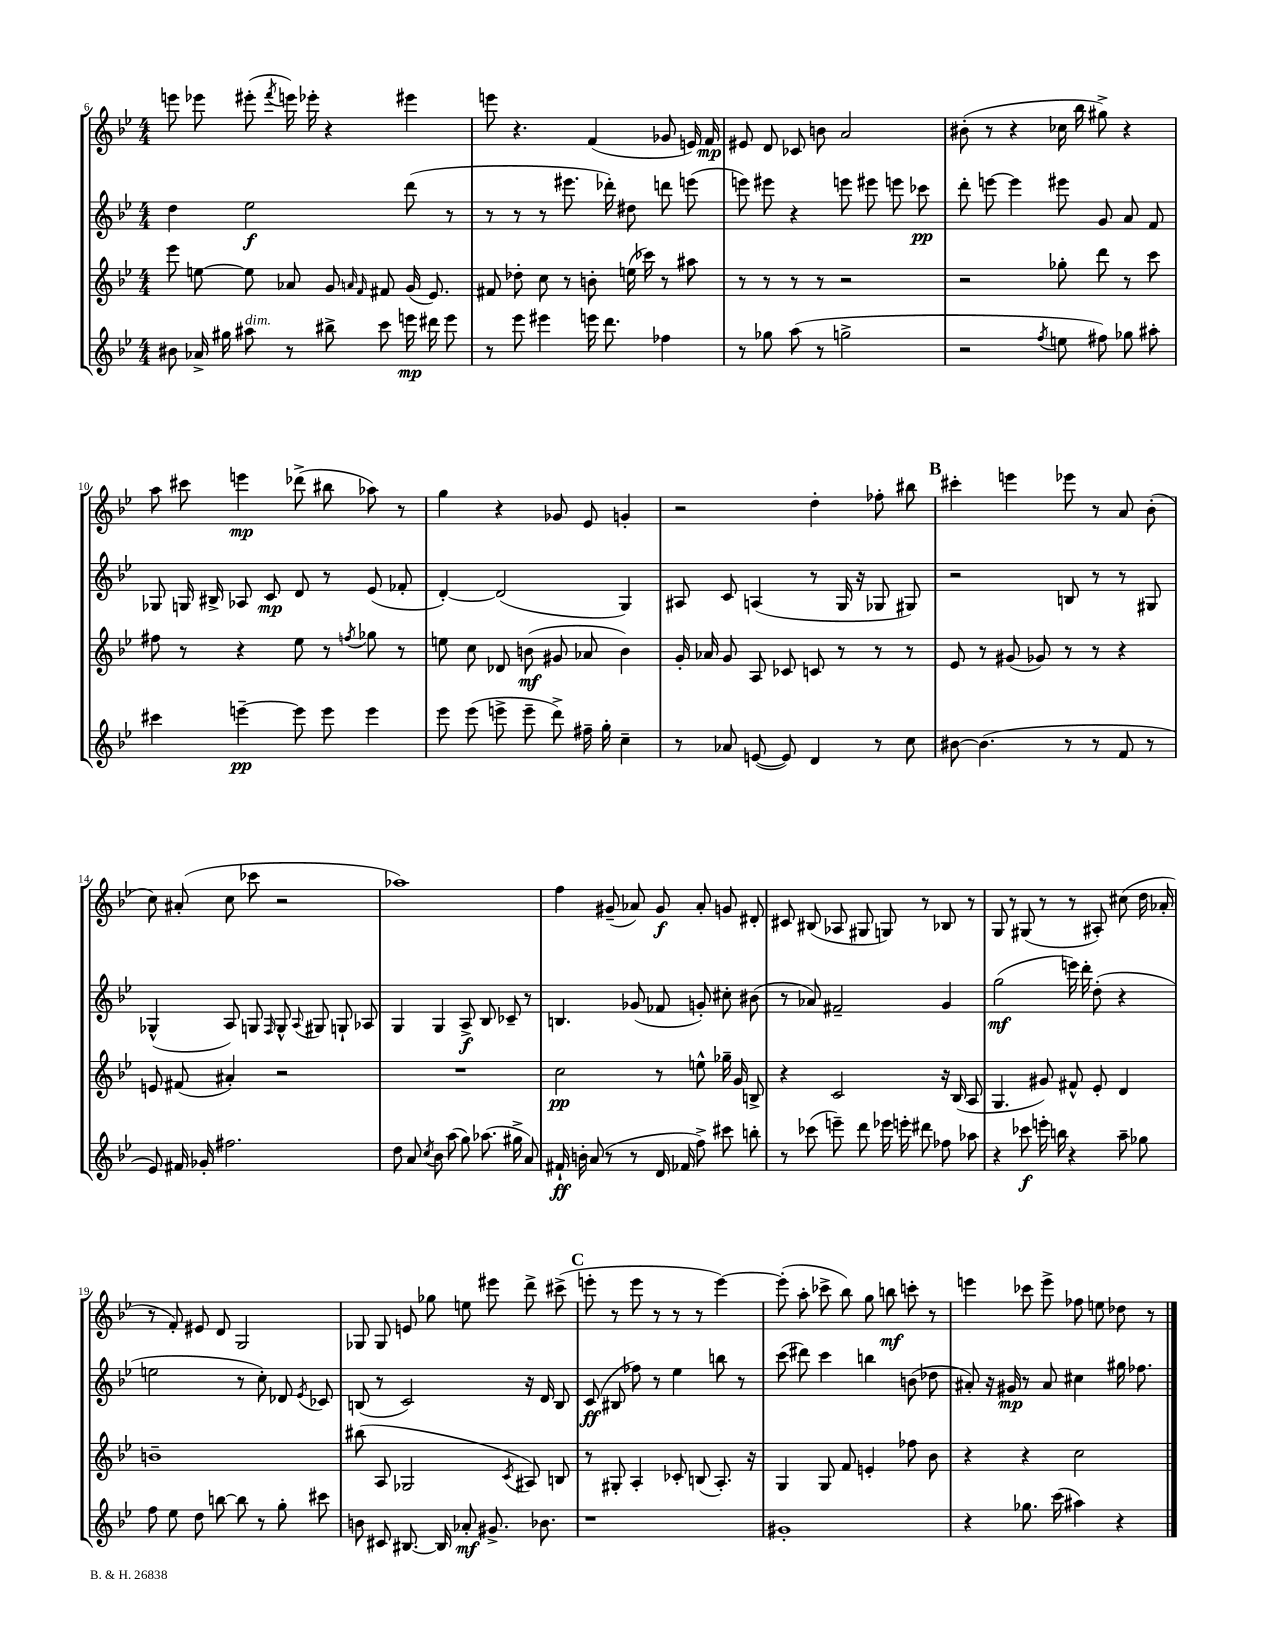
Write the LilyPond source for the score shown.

<<
\new StaffGroup <<
\new Staff = "s0" {
    \clef treble \key bes \major \numericTimeSignature \time 4/4
    \autoBeamOff e'''8 ees'''8 eis'''8-.( \acciaccatura { f'''8 } e'''16) ees'''16-. r4 eis'''4 |
    e'''8 r4. f'4( ges'8 e'16) f'16\mp |
    eis'8 d'8 ces'8 b'8 a'2 |
    bis'8-.( r8 r4 ces''16 bes''16 gis''8->) r4 |
    a''8 cis'''8 e'''4\mp des'''8->( bis''8 aes''8) r8 |
    g''4 r4 ges'8 ees'8 g'4-. |
    r2 d''4-. fes''8-. bis''8 |
    \mark \markup { \bold "B" } cis'''4-. e'''4 ees'''8 r8 a'8 bes'8-.( |
    c''8) ais'8-.( c''8 ces'''8 r2 |
    aes''1) |
    f''4 gis'8--( aes'8) gis'8\f aes'8-. g'8 dis'8-. |
    cis'8 bis8( aes8 gis8 g8) r8 bes8 r8 |
    g8 r8 gis8( r8 r8 ais8-.) cis''8( d''16 aes'16-. |
    r8 f'8-.) eis'8 d'8 g2 |
    ges8 ges8 e'8 ges''8 e''8 eis'''8 d'''8-> cis'''8->( |
    \mark \markup { \bold "C" } e'''8-. r8 e'''8 r8 r8 r8 e'''4~) |
    e'''8-.( a''8-. ces'''8-> bes''8) g''8 b''8\mf c'''8-. r8 |
    e'''4 ces'''8 e'''8-> fes''8 e''8 des''8 r8 \bar "|." |
}
\new Staff = "s1" {
    \clef treble \key bes \major \numericTimeSignature \time 4/4
    \autoBeamOff d''4 ees''2\f d'''8( r8 |
    r8 r8 r8 eis'''8. des'''16-.) dis''8 d'''8 e'''8( |
    e'''8) eis'''8 r4 e'''8 eis'''8 e'''8 ces'''8\pp |
    d'''8-. e'''8~ e'''4 eis'''8 g'8 a'8 f'8 |
    ges8 g16 bis16-> aes8 c'8\mp d'8 r8 ees'8( fes'8-. |
    d'4~-.) d'2( g4) |
    ais8 c'8 a4( r8 g16 r16 ges8 gis8) |
    \mark \markup { \bold "B" } r2 b8 r8 r8 gis8 |
    ges4-^( a8) g8 \grace { f16 } g8-^ \appoggiatura { a8 } gis8 g8-! aes8 |
    g4 g4 a8->\f bes8 ces'8-- r8 |
    b4. ges'8( fes'8 g'8-.) cis''8-. bis'8( |
    r8 aes'8) fis'2-- g'4 |
    g''2\mf( e'''16) d'''16-. d''8-.( r4 |
    e''2 r8 c''8-.) des'8 \acciaccatura { ees'8 } ces'8 |
    b8( r8 c'2) r16 d'16 b8 |
    \mark \markup { \bold "C" } c'8\ff( bis8 fes''8) r8 ees''4 b''8 r8 |
    c'''8( dis'''8) c'''4 b''4 b'8( des''8 |
    ais'8-.) r16 gis'16\mp r8 ais'8 cis''4 gis''16 fes''8. \bar "|." |
}
\new Staff = "s2" {
    \clef treble \key bes \major \numericTimeSignature \time 4/4
    \autoBeamOff ees'''8 e''8~ e''8 aes'8 g'8 \grace { a'16 f'16 } fis'8 g'16( ees'8.) |
    fis'8 des''8-. c''8 r8 b'8-. e''16( ces'''16) r8 ais''8 |
    r8 r8 r8 r8 r2 |
    r2 ges''8-. d'''8 r8 c'''8 |
    fis''8 r8 r4 ees''8 r8 \acciaccatura { f''8 } ges''8 r8 |
    e''8 c''8 des'8 b'8\mf( gis'8 aes'8 b'4) |
    g'16-. aes'16 g'8 a8 ces'8 c'8 r8 r8 r8 |
    \mark \markup { \bold "B" } ees'8 r8 gis'8( ges'8) r8 r8 r4 |
    e'8 fis'8( ais'4-.) r2 |
    R1 |
    c''2\pp r8 e''8-^ ges''16-- g'16 b8-> |
    r4 c'2 r16 bes16( a8 |
    g4. gis'8) fis'8-^ ees'8-. d'4 |
    b'1-- |
    bis''8( a8 ges2 \acciaccatura { c'8 } ais8) b8 |
    \mark \markup { \bold "C" } r8 gis8-. a4-. ces'8-. b8( a8.-.) r16 |
    g4 g8 f'8 e'4-. fes''8 bes'8 |
    r4 r4 c''2 \bar "|." |
}
\new Staff = "s3" {
    \clef treble \key bes \major \numericTimeSignature \time 4/4
    \autoBeamOff bis'8 aes'16-> gis''16 ais''8^\markup { \italic "dim." } r8 bis''8-> c'''8 e'''16\mp dis'''16 e'''8 |
    r8 ees'''8 eis'''4 e'''16 d'''8. fes''4 |
    r8 ges''8 a''8( r8 g''2-> |
    r2 \acciaccatura { f''8 } e''8 fis''8) ges''8 ais''8-. |
    cis'''4 e'''4~--\pp e'''8 e'''8 e'''4 |
    ees'''8 ees'''8( e'''8-> e'''8-- d'''8->) fis''16-- g''16-. c''4-- |
    r8 aes'8 e'8~( e'8) d'4 r8 c''8 |
    \mark \markup { \bold "B" } bis'8~ bis'4.( r8 r8 f'8 r8 |
    ees'8) fis'16 ges'16-. fis''2. |
    d''8 a'8 \acciaccatura { c''8 } bes'8 a''8( g''8) aes''8.( gis''16-> a'8) |
    fis'16-!\ff b'16-. a'8( r8 r8 d'16 fes'16 f''8->) cis'''8 b''8-. |
    r8 ces'''8( e'''8--) d'''8 ees'''16 e'''16-. dis'''8 fes''8 aes''8 |
    r4 ces'''8\f e'''16-. b''16 r4 a''8-- ges''8 |
    f''8 ees''8 d''8 b''8~ b''8 r8 g''8-. cis'''8 |
    b'8 cis'8 bis8.~ bis16 aes'8-.\mf gis'8.-> bes'8. |
    \mark \markup { \bold "C" } r1 |
    gis'1-. |
    r4 ges''8. c'''16( ais''4) r4 \bar "|." |
}
>>
>>
\layout { \context { \Score currentBarNumber = #6 } }
